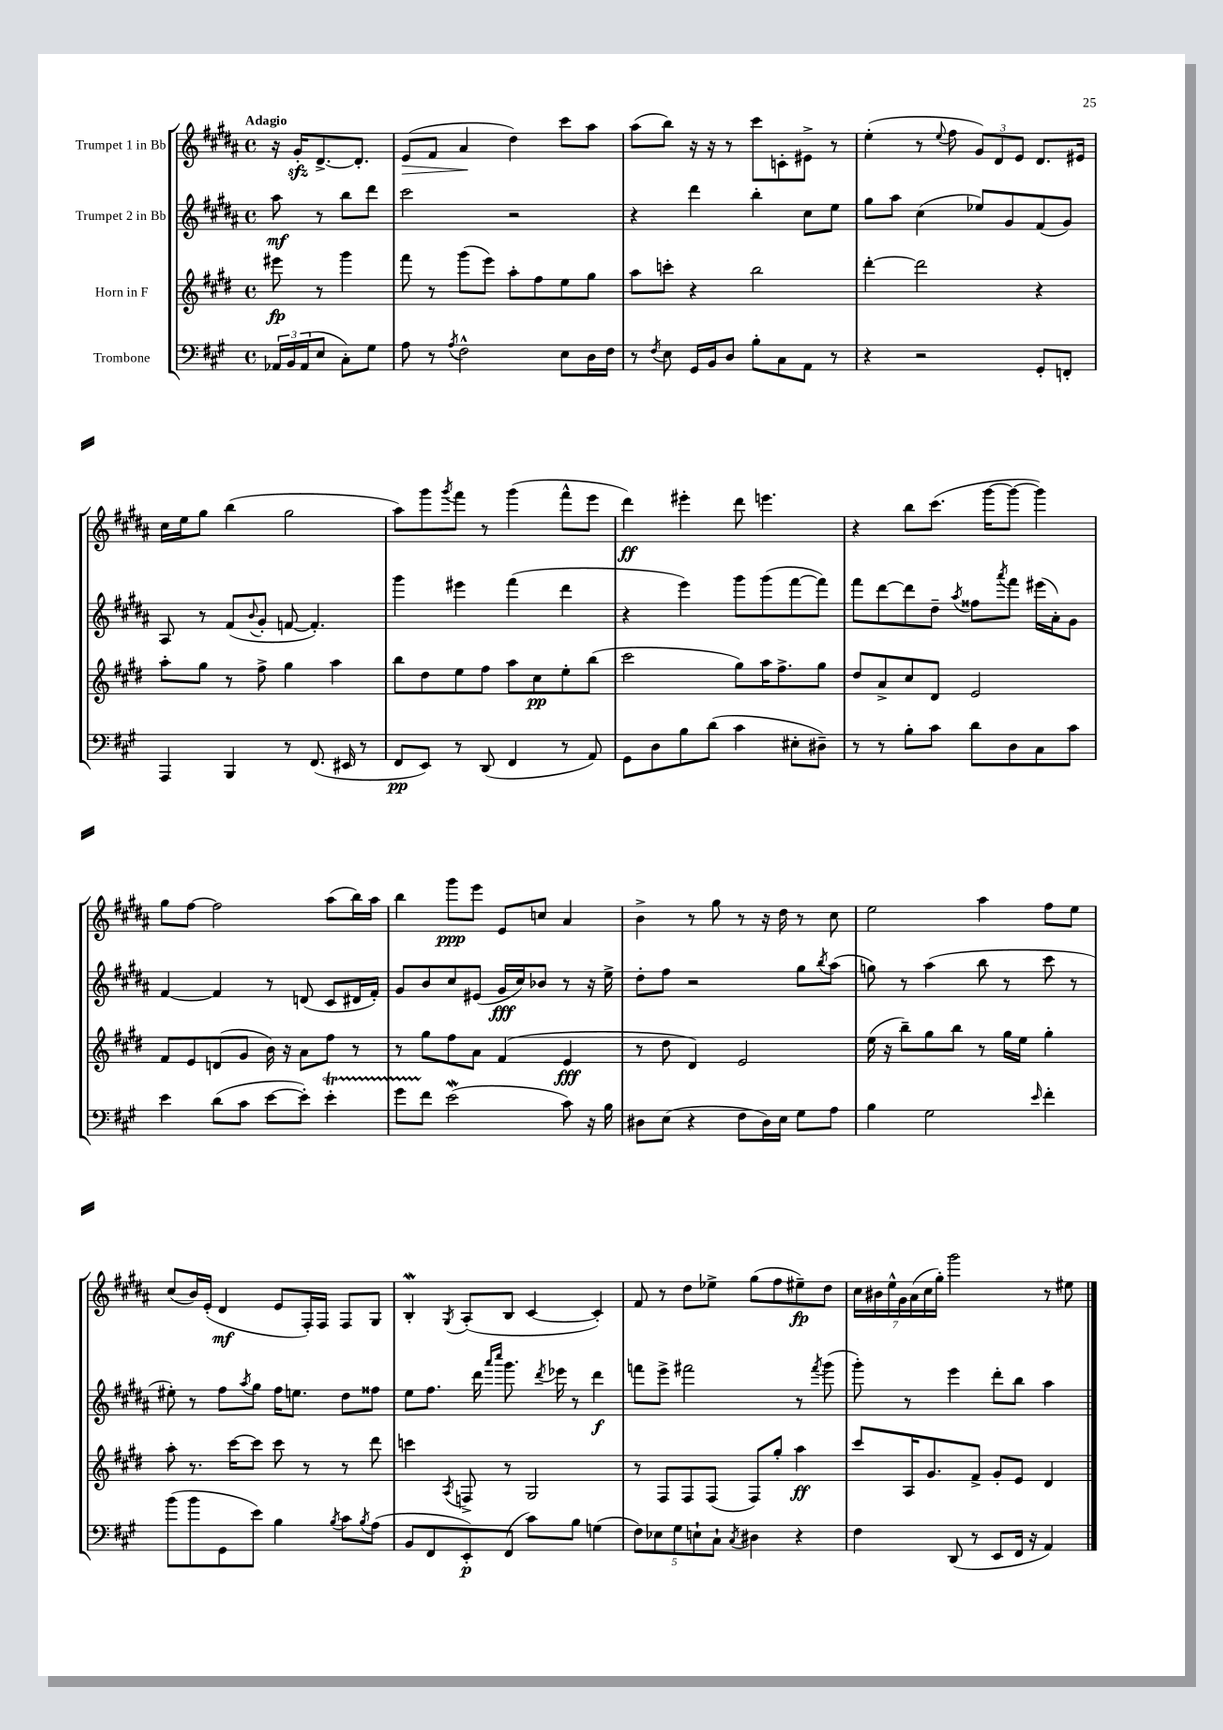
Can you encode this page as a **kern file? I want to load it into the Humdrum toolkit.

**kern	**dynam	**kern	**dynam	**kern	**dynam	**kern	**dynam
*part4	*part4	*part3	*part3	*part2	*part2	*part1	*part1
*staff4	*staff4	*staff3	*staff3	*staff2	*staff2	*staff1	*staff1
*I"Trombone	*	*I"Horn in F	*	*I"Trumpet 2 in Bb	*	*I"Trumpet 1 in Bb	*
*clefF4	*	*clefG2	*	*clefG2	*	*clefG2	*
*k[f#c#g#]	*	*k[f#c#g#d#]	*	*k[f#c#g#d#a#]	*	*k[f#c#g#d#a#]	*
*M4/4	*	*M4/4	*	*M4/4	*	*M4/4	*
*met(c)	*	*met(c)	*	*met(c)	*	*met(c)	*
=	=	=	=	=	=	=	=
!	!	!	!	!	!	!LO:TX:a:B:t=Adagio	!
24AA-X/LL	.	8eee#X\	fp	8aa#\	mf	16r	.
24BB/	.	.	.	.	.	.	.
.	.	.	.	.	.	16g#zz'/KL	.
(24AA-/J	.	.	.	.	.	.	.
8E/J	.	8r	.	8r	.	[8.d#^/	.
8C#'\L)	.	4ggg#\	.	8bb\L	.	.	.
.	.	.	.	.	.	8.d#'/J]	.
8G#\J	.	.	.	8ddd#\J	.	.	.
=1	=1	=1	=1	=1	=1	=1	=1
!	!	!	!	!	!	!	!LO:HP:b
8A\	.	8fff#\	.	2ccc#\	.	(8e/L	>
8r	.	8r	.	.	.	8f#/J	.
8qA/	.	.	.	.	.	.	.
2F#^^\	.	(8ggg#\L	.	.	.	4a#/	.
.	.	8eee\J)	.	.	.	.	.
.	.	8aa'\L	.	2r	.	4dd#\)	]
.	.	8ff#\	.	.	.	.	.
8E\L	.	8ee\	.	.	.	8ccc#\L	.
16D\L	.	8gg#\J	.	.	.	8aa#\J	.
16F#\JJ	.	.	.	.	.	.	.
=2	=2	=2	=2	=2	=2	=2	=2
8r	.	8aa\L	.	4r	.	(8aa#\L	.
8qF#/	.	.	.	.	.	.	.
8E\	.	8cccn'\J	.	.	.	8bb\J)	.
16GG#/LL	.	4r	.	4ddd#\	.	16r	.
16BB/J	.	.	.	.	.	16r	.
8D/J	.	.	.	.	.	8r	.
8B'\L	.	2bb\	.	4bb'\	.	8ccc#\L	.
8C#\	.	.	.	.	.	8cn'\	.
8AA\J	.	.	.	8cc#\L	.	8e#X^\J	.
8r	.	.	.	8ee\J	.	8r	.
=3	=3	=3	=3	=3	=3	=3	=3
4r	.	[4ddd#'\	.	8gg#\L	.	(4ee'\	.
.	.	.	.	8aa#\J	.	.	.
2r	.	2ddd#\]	.	(4cc#\	.	8r	.
.	.	.	.	.	.	8qqee/	.
.	.	.	.	.	.	8ff#\	.
.	.	.	.	8ee-X/L)	.	12g#/L)	.
.	.	.	.	.	.	12d#/	.
.	.	.	.	8g#/	.	.	.
.	.	.	.	.	.	12e/J	.
8GG#'/L	.	4r	.	(8f#/	.	8.d#/L	.
8FFn'/J	.	.	.	8g#/J)	.	.	.
.	.	.	.	.	.	16e#X/Jk	.
!!LO:LB:g=z
=4	=4	=4	=4	=4	=4	=4	=4
4AAA/	.	8aa'\L	.	8A#/	.	16cc#\LL	.
.	.	.	.	.	.	16ee\J	.
.	.	8gg#\J	.	8r	.	8gg#\J	.
4BBB/	.	8r	.	(8f#/L	.	(4bb\	.
.	.	.	.	8qqb/	.	.	.
.	.	8ff#^\	.	8g#'/J	.	.	.
8r	.	4gg#\	.	[8fn/	.	2gg#\	.
(8.FF#/	.	.	.	4.f'/])	.	.	.
.	.	4aa\	.	.	.	.	.
16EE#X/	.	.	.	.	.	.	.
8r	.	.	.	.	.	.	.
=5	=5	=5	=5	=5	=5	=5	=5
8FF#/L	pp	8bb\L	.	4ggg#\	.	8aa#\L)	.
8EE/J)	.	8dd#\	.	.	.	8ggg#\	.
.	.	.	.	.	.	8qggg#/	.
8r	.	8ee\	.	4eee#X\	.	8fff#\J	.
(8DD/	.	8ff#\J	.	.	.	8r	.
4FF#/	.	8aa\L	.	(4fff#\	.	(4ggg#\	.
.	.	8cc#\	pp	.	.	.	.
8r	.	8ee'\	.	4ddd#\	.	8fff#^^\L	.
8AA/)	.	(8bb\J	.	.	.	8eee\J	.
=6	=6	=6	=6	=6	=6	=6	=6
8GG#\L	.	2ccc#\	.	4r	.	4ddd#\)	ff
8D\	.	.	.	.	.	.	.
8B\	.	.	.	4eee\)	.	4eee#X'\	.
(8d\J	.	.	.	.	.	.	.
4c#\	.	8gg#\L)	.	8ggg#\L	.	8ddd#\	.
.	.	16aa\K	.	(8ggg#\	.	4.eeen\	.
.	.	8.ff#^\	.	.	.	.	.
8E#X'\L	.	.	.	[8fff#\	.	.	.
8D#X~\J)	.	8gg#\J	.	8fff#\J])	.	.	.
=7	=7	=7	=7	=7	=7	=7	=7
8r	.	8dd#/L	.	8fff#\L	.	4r	.
8r	.	8a^/	.	[8ddd#\	.	.	.
8B'\L	.	8cc#/	.	8ddd#\]	.	8bb\L	.
8c#\J	.	8d#/J	.	8dd#~\J	.	(8.ccc#\J	.
.	.	.	.	8qaa#/	.	.	.
8d\L	.	2e/	.	8ff##X\L	.	.	.
.	.	.	.	.	.	[16ggg#\KL	.
.	.	.	.	8qaaa#/	.	.	.
8D\	.	.	.	8fff#\J	.	8ggg#\J_	.
8C#\	.	.	.	(16eee#X\LL	.	4ggg#\])	.
.	.	.	.	16a#'\J)	.	.	.
8c#\J	.	.	.	8g#\J	.	.	.
!!LO:LB:g=z
=8	=8	=8	=8	=8	=8	=8	=8
4e\	.	8f#/L	.	[4f#/	.	8gg#\L	.
.	.	8e/	.	.	.	[8ff#\J	.
(8d\L	.	(8dn/	.	4f#/]	.	2ff#\]	.
8c#\J	.	8g#/J	.	.	.	.	.
[8e\L	.	16b\)	.	8r	.	.	.
.	.	16r	.	.	.	.	.
8e'\J])	.	8a\L	.	(8dn/	.	.	.
4eT'\	.	8ff#\J	.	8c#/L	.	(8aa#\L	.
.	.	8r	.	16d#X/L	.	16bb\L)	.
.	.	.	.	16f#'/JJ)	.	16aa#\JJ	.
=9	=9	=9	=9	=9	=9	=9	=9
8g#TTT\L	.	8r	.	8g#/L	.	4bb\	.
8f#\J	.	8gg#\L	.	8b/	.	.	.
(2eW\	.	8ff#\	.	8cc#/	.	8ggg#\L	ppp
.	.	8a\J	.	(8e#X/J	.	8eee\J	.
.	.	(4f#/	.	16g#/LL	fff	8e/L	.
.	.	.	.	16cc#/J)	.	.	.
.	.	.	.	8b-X/J	.	8ccn/J	.
8c#\)	.	4e/	fff	8r	.	4a#/	.
16r	.	.	.	16r	.	.	.
16B\	.	.	.	16ee^\	.	.	.
=10	=10	=10	=10	=10	=10	=10	=10
8D#X\L	.	8r	.	8dd#'\L	.	4b^\	.
(8E\J	.	8dd#\	.	8ff#\J	.	.	.
4r	.	4d#/)	.	2r	.	8r	.
.	.	.	.	.	.	8gg#\	.
8F#\L	.	2e/	.	.	.	8r	.
16D#\L)	.	.	.	.	.	16r	.
16E\JJ	.	.	.	.	.	16dd#\	.
8G#\L	.	.	.	8gg#\L	.	8r	.
.	.	.	.	8qbb/	.	.	.
8A\J	.	.	.	(8aa#\J	.	8cc#\	.
=11	=11	=11	=11	=11	=11	=11	=11
4B\	.	(16ee\	.	8ggn\)	.	2ee\	.
.	.	16r	.	.	.	.	.
.	.	8bb~\L)	.	8r	.	.	.
2G#\	.	8gg#\	.	(4aa#\	.	.	.
.	.	8bb\J	.	.	.	.	.
.	.	8r	.	8bb\	.	4aa#\	.
.	.	16gg#\LL	.	8r	.	.	.
.	.	16ee\JJ	.	.	.	.	.
16qqe/	.	.	.	.	.	.	.
4f#'\	.	4gg#'\	.	8ccc#\	.	8ff#\L	.
.	.	.	.	8r	.	8ee\J	.
!!LO:LB:g=z
=12	=12	=12	=12	=12	=12	=12	=12
(8b\L	.	8aa'\	.	8ee#X'\)	.	(8cc#/L	.
8b\	.	8.r	.	8r	.	16b/L)	.
.	.	.	.	.	.	(16e'/JJ	.
8GG#\	.	.	.	8ff#\L	.	4d#/	mf
.	.	[16ccc#\KL	.	.	.	.	.
.	.	.	.	8qaa#/	.	.	.
8e\J)	.	8ccc#\J]	.	8gg#\J	.	.	.
4B\	.	8ccc#\	.	16ff#\KL	.	8e/L	.
.	.	.	.	8.een\J	.	.	.
.	.	8r	.	.	.	16F#'/L)	.
.	.	.	.	.	.	16F#/JJ	.
8qB/	.	.	.	.	.	.	.
8c#\L	.	8r	.	8dd#\L	.	8F#/L	.
8qB/	.	.	.	.	.	.	.
(8A\J	.	8ddd#\	.	8ff##X\J	.	8G#/J	.
=13	=13	=13	=13	=13	=13	=13	=13
8BB/L	.	4cccn\	.	8ee\L	.	4Bw'/	.
8FF#/	.	.	.	8.ff#\J	.	.	.
.	.	8qA/	.	.	.	8qG#/	.
8EE'/)	p	8Fn^/	.	.	.	(8A#'/L	.
.	.	.	.	16ddd#\	.	.	.
.	.	.	.	16qqaaa#/LL	.	.	.
.	.	.	.	16qqcccc#/JJ	.	.	.
(8FF#/J	.	8r	.	8.ggg#\	.	8B/J	.
8c#\L)	.	2G#/	.	.	.	[4c#/	.
.	.	.	.	8qddd#/	.	.	.
.	.	.	.	16eee-X\	.	.	.
8B\J	.	.	.	8r	.	.	.
(4Gn\	.	.	.	4ddd#\	f	4c#'/])	.
=14	=14	=14	=14	=14	=14	=14	=14
10F#\L)	.	8r	.	8fffn\L	.	8f#/	.
10E-X\	.	.	.	.	.	.	.
.	.	8F#/L	.	8eee^\J	.	8r	.
10G#\	.	.	.	.	.	.	.
.	.	8F#/	.	2fff#X\	.	8dd#\L	.
10En`\	.	.	.	.	.	.	.
.	.	(8F#/J	.	.	.	8ee-X^\J	.
10C#`\J	.	.	.	.	.	.	.
8qC#/	.	.	.	.	.	.	.
4D#X\	.	8F#/L)	.	.	.	(8gg#\L	.
.	.	8gg#'/J	.	.	.	8ff#\	.
4r	.	4aa\	ff	8r	.	8ee#X~\)	fp
.	.	.	.	8qfff#/	.	.	.
.	.	.	.	(8ggg#\	.	8dd#\J	.
=15	=15	=15	=15	=15	=15	=15	=15
4F#\	.	8ccc#/L	.	8ggg#'\)	.	28cc#\LL	.
.	.	.	.	.	.	28b#X\	.
.	.	.	.	.	.	28ee^^\	.
.	.	.	.	.	.	28g#\	.
.	.	16A/K	.	8r	.	.	.
.	.	.	.	.	.	(28a#\	.
.	.	.	.	.	.	28cc#\	.
.	.	8.g#/	.	.	.	.	.
.	.	.	.	.	.	28gg#'\JJ)	.
(8DD/	.	.	.	4eee\	.	2ggg#\	.
8r	.	8f#^/J	.	.	.	.	.
8EE/L	.	8g#'/L	.	8ddd#'\L	.	.	.
16FF#/Jk	.	8e/J	.	8bb\J	.	.	.
16r	.	.	.	.	.	.	.
4AA/)	.	4d#/	.	4aa#\	.	8r	.
.	.	.	.	.	.	8ee#X\	.
==	==	==	==	==	==	==	==
*-	*-	*-	*-	*-	*-	*-	*-
